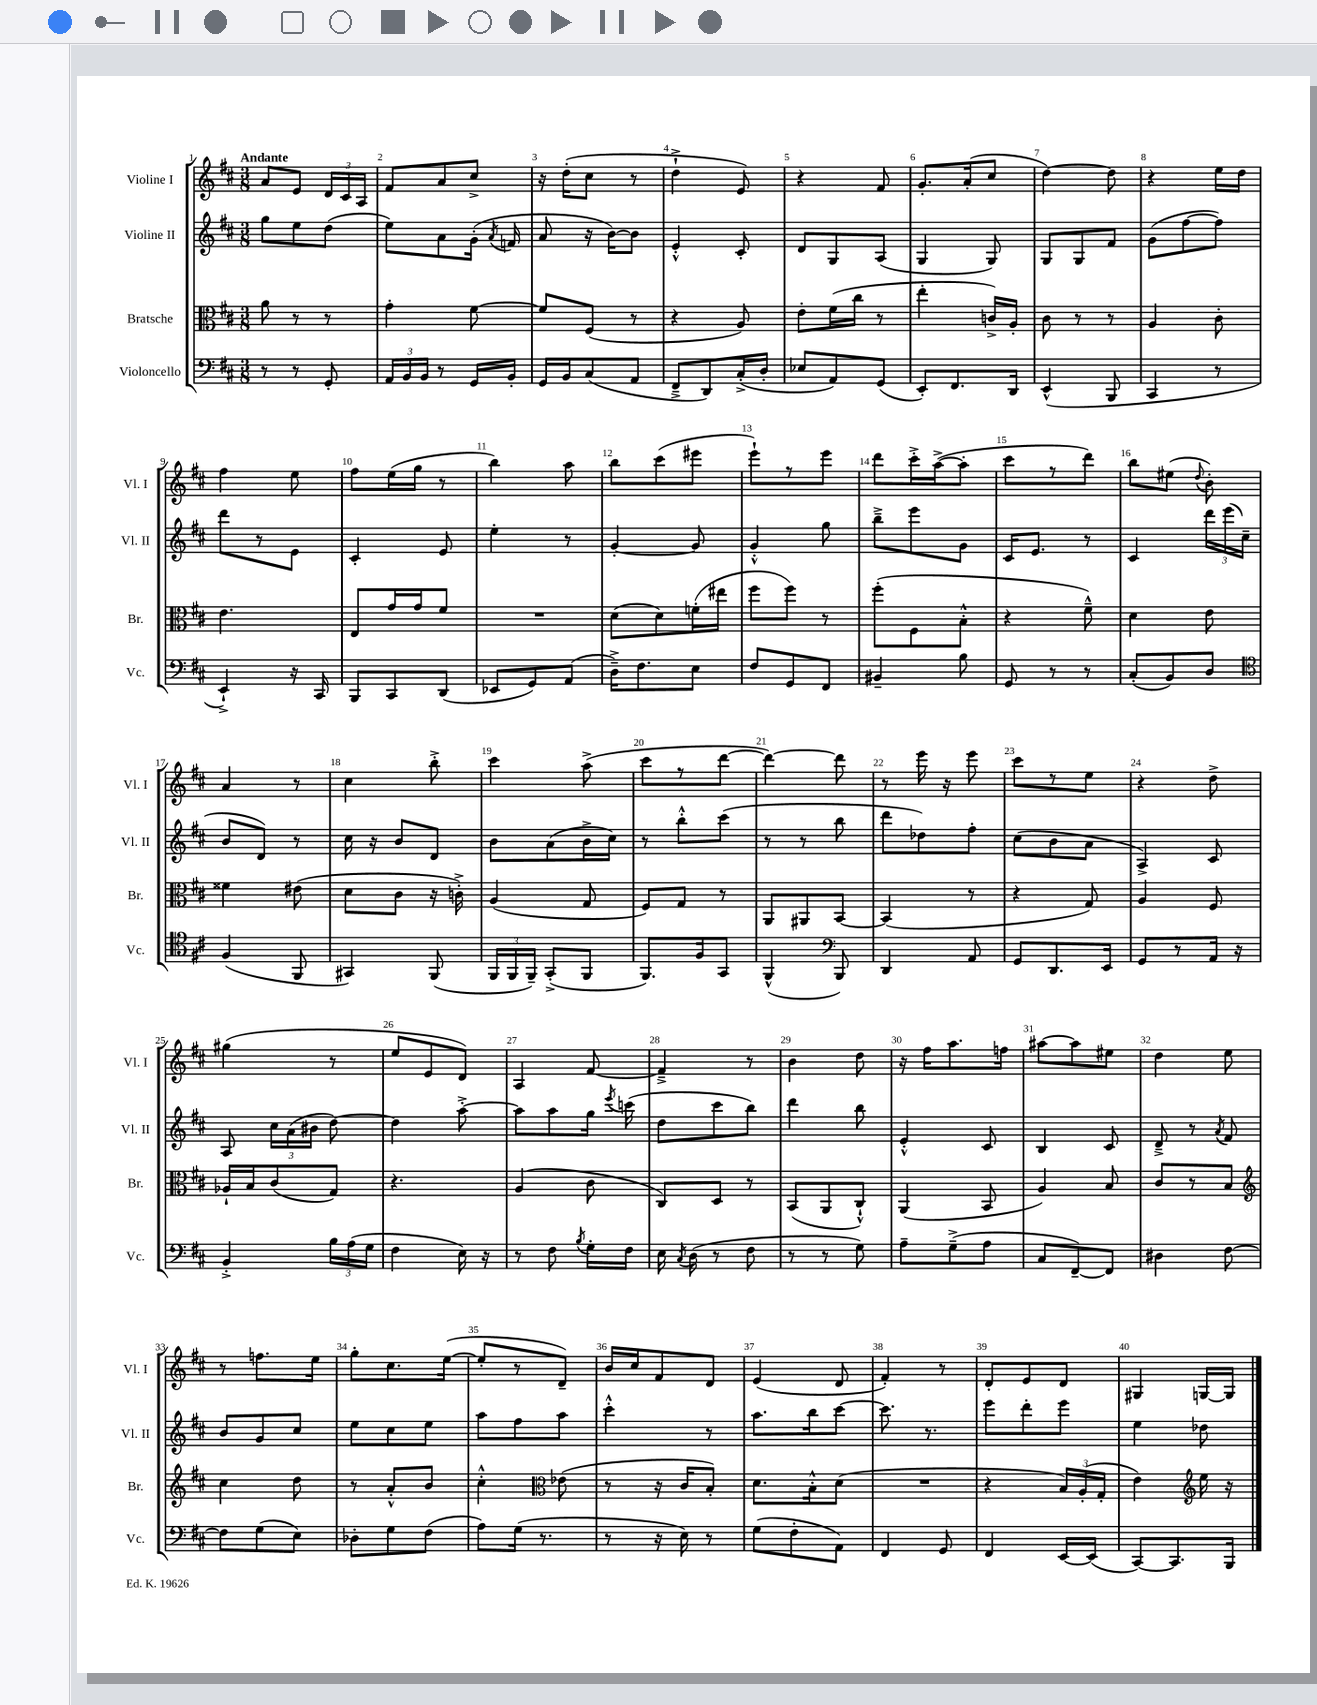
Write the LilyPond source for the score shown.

<<
\new StaffGroup <<
\new Staff = "s0" \with { instrumentName = "Violine I" shortInstrumentName = "Vl. I" } {
    \clef treble \key d \major \numericTimeSignature \time 3/8 \tempo "Andante"
    \autoBeamOff a'8[ e'8] \tuplet 3/2 { d'16[ cis'16 a16] } |
    fis'8[ a'8 cis''8]-> |
    r16 d''16[-.( cis''8] r8 |
    d''4-!-> e'8) |
    r4 fis'8 |
    g'8.[-. a'16-.( cis''8] |
    d''4~) d''8 |
    r4 e''16[ d''16] |
    fis''4 e''8 |
    fis''8[ e''16( g''16] r8 |
    b''4) a''8 |
    b''8[ cis'''8( eis'''8] |
    e'''8[-!) r8 e'''8] |
    d'''8[ cis'''16-.-> a''16~->( a''8]-. |
    cis'''8[ r8 d'''8]) |
    b''8[ eis''8]( \appoggiatura { d''8 } b'8-.) |
    a'4 r8 |
    cis''4 b''8-.-> |
    cis'''4 a''8->( |
    cis'''8[ r8 d'''8]~ |
    d'''4~) d'''8 |
    r8 e'''16 r16 e'''8 |
    cis'''8[ r8 e''8] |
    r4 d''8-> |
    gis''4( r8 |
    e''8[ e'8 d'8]) |
    a4 fis'8~ |
    fis'4---> r8 |
    b'4 d''8 |
    r16 fis''16[ a''8. f''16] |
    ais''8[~ ais''8 eis''8] |
    d''4 e''8 |
    r8 f''8.[ e''16] |
    g''8[-. cis''8. e''16]~( |
    e''8[-. r8 d'8]--) |
    b'16[ cis''16 fis'8 d'8] |
    e'4( d'8 |
    fis'4-.) r8 |
    d'8[-. e'8 d'8] |
    gis4 g16[~ g16] \bar "|." |
}
\new Staff = "s1" \with { instrumentName = "Violine II" shortInstrumentName = "Vl. II" } {
    \clef treble \key d \major \numericTimeSignature \time 3/8
    \autoBeamOff g''8[ e''8 d''8]( |
    e''8[) a'8 g'16]-.( \acciaccatura { a'8 } f'16 |
    a'8 r16 b'16[~) b'8] |
    e'4-.-^ cis'8-. |
    d'8[ g8 a8]( |
    g4 g8) |
    g8[ g8 fis'8] |
    g'8[( fis''8~ fis''8]) |
    d'''8[ r8 e'8] |
    cis'4-. e'8 |
    e''4-. r8 |
    g'4~-. g'8 |
    g'4-.-^ g''8 |
    b''8[---> e'''8 g'8] |
    cis'16[ e'8.] r8 |
    cis'4 \tuplet 3/2 { d'''16[ e'''16( cis''16]-- } |
    b'8[ d'8]) r8 |
    cis''16 r16 b'8[ d'8] |
    b'8[ a'8( b'16-> cis''16]) |
    r8 b''8[-.-^ cis'''8]( |
    r8 r8 b''8 |
    d'''8[ des''8) fis''8]-. |
    cis''8[( b'8 a'8] |
    a4->) cis'8 |
    a8 \tuplet 3/2 { cis''16[ a'16( bis'16] } d''8~) |
    d''4 a''8~-.-> |
    a''8[ a''8 g''16] \acciaccatura { e'''8 } c'''16( |
    d''8[ cis'''8 b''8]) |
    d'''4 b''8 |
    e'4-.-^ cis'8 |
    b4 cis'8 |
    d'8---> r8 \acciaccatura { a'8 } fis'8 |
    b'8[ g'8 cis''8] |
    e''8[ cis''8 e''8] |
    a''8[ fis''8 a''8] |
    cis'''4-.-^ r8 |
    a''8.[ b''16 cis'''8]~ |
    cis'''8. r8. |
    e'''8[ d'''8-. e'''8] |
    e''4 des''8 \bar "|." |
}
\new Staff = "s2" \with { instrumentName = "Bratsche" shortInstrumentName = "Br." } {
    \clef alto \key d \major \numericTimeSignature \time 3/8
    \autoBeamOff a'8 r8 r8 |
    g'4-. fis'8~ |
    fis'8[ fis8]( r8 |
    r4 a8) |
    e'8[-. fis'16( cis''16] r8 |
    e''4-. c'16[->) a16]-. |
    cis'8 r8 r8 |
    a4 cis'8-. |
    e'4. |
    e8[ g'16 g'16 fis'8] |
    R4. |
    d'8[( d'8) f'16-.( eis''16] |
    fis''8[ fis''8]) r8 |
    fis''8[-.( fis8 b8]-.-^ |
    r4 fis'8---^) |
    d'4 e'8 |
    fisis'4 eis'8( |
    d'8[ cis'8] r16 c'16-.->) |
    a4( g8 |
    fis8[) g8] r8 |
    a,8[ ais,8 b,8]~ |
    b,4( r8 |
    r4 g8) |
    a4 fis8 |
    aes16[-! b16 cis'8( g8]) |
    r4. |
    a4( cis'8 |
    cis8[) d8] r8 |
    b,8[( a,8 cis8]-!-^) |
    a,4( b,8 |
    a4) b8 |
    cis'8[ r8 b8] |
    \clef treble cis''4 d''8 |
    r8 a'8[-.-^ b'8] |
    cis''4-.-^ \clef alto ees'8( |
    r8 r16 cis'16[ b8]-.) |
    d'8.[ b16-.-^ d'8]( |
    R4. |
    r4 \tuplet 3/2 { b16[) a16-.( g16]-. } |
    e'4) \clef treble e''16 r16 \bar "|." |
}
\new Staff = "s3" \with { instrumentName = "Violoncello" shortInstrumentName = "Vc." } {
    \clef bass \key d \major \numericTimeSignature \time 3/8
    \autoBeamOff r8 r8 g,8-. |
    \tuplet 3/2 { a,16[ b,16 b,16] } r8 g,16[ b,16]-. |
    g,16[ b,16 cis8( a,8] |
    fis,8[---> d,8) cis16-.->( d16]-. |
    ees8[ a,8) g,8]( |
    e,8[-.) fis,8. d,16] |
    e,4-^( b,,8 |
    cis,4 r8 |
    e,4-!->) r16 cis,16 |
    b,,8[ cis,8 d,8]( |
    ees,8[ g,8) a,8]( |
    d16[--->) fis8. e8] |
    fis8[ g,8 fis,8] |
    bis,4-- b8 |
    g,8 r8 r8 |
    cis8[-.( b,8) d8] |
    \clef tenor fis4( fis,8 |
    gis,4) fis,8( |
    \tuplet 3/2 { fis,16[ fis,16 fis,16]--) } g,8[-.->( fis,8] |
    fis,8.[) fis16 g,8] |
    fis,4-^( \clef bass b,,8) |
    d,4 a,8 |
    g,8[ d,8. e,16] |
    g,8[ r8 a,16] r16 |
    b,4-.-> \tuplet 3/2 { b16[ a16( g16] } |
    fis4 e16) r16 |
    r8 fis8 \acciaccatura { b8 } g16[-. fis16] |
    e16 \acciaccatura { cis8 } d16( r8 fis8 |
    r8 r8 g8) |
    a8[-- g8--->( a8] |
    cis8[ fis,8~--) fis,8] |
    dis4 fis8~ |
    fis8[ g8( e8]) |
    des8[-. g8 fis8]( |
    a8[) g16]( r8. |
    r8 r16 e16) r8 |
    g8[( fis8-. a,8]) |
    fis,4 g,8 |
    fis,4 e,16[~ e,16]( |
    cis,8[~) cis,8. b,,16] \bar "|." |
}
>>
>>
\layout { \context { \Score \override BarNumber.break-visibility = ##(#f #t #t) barNumberVisibility = #all-bar-numbers-visible } }
